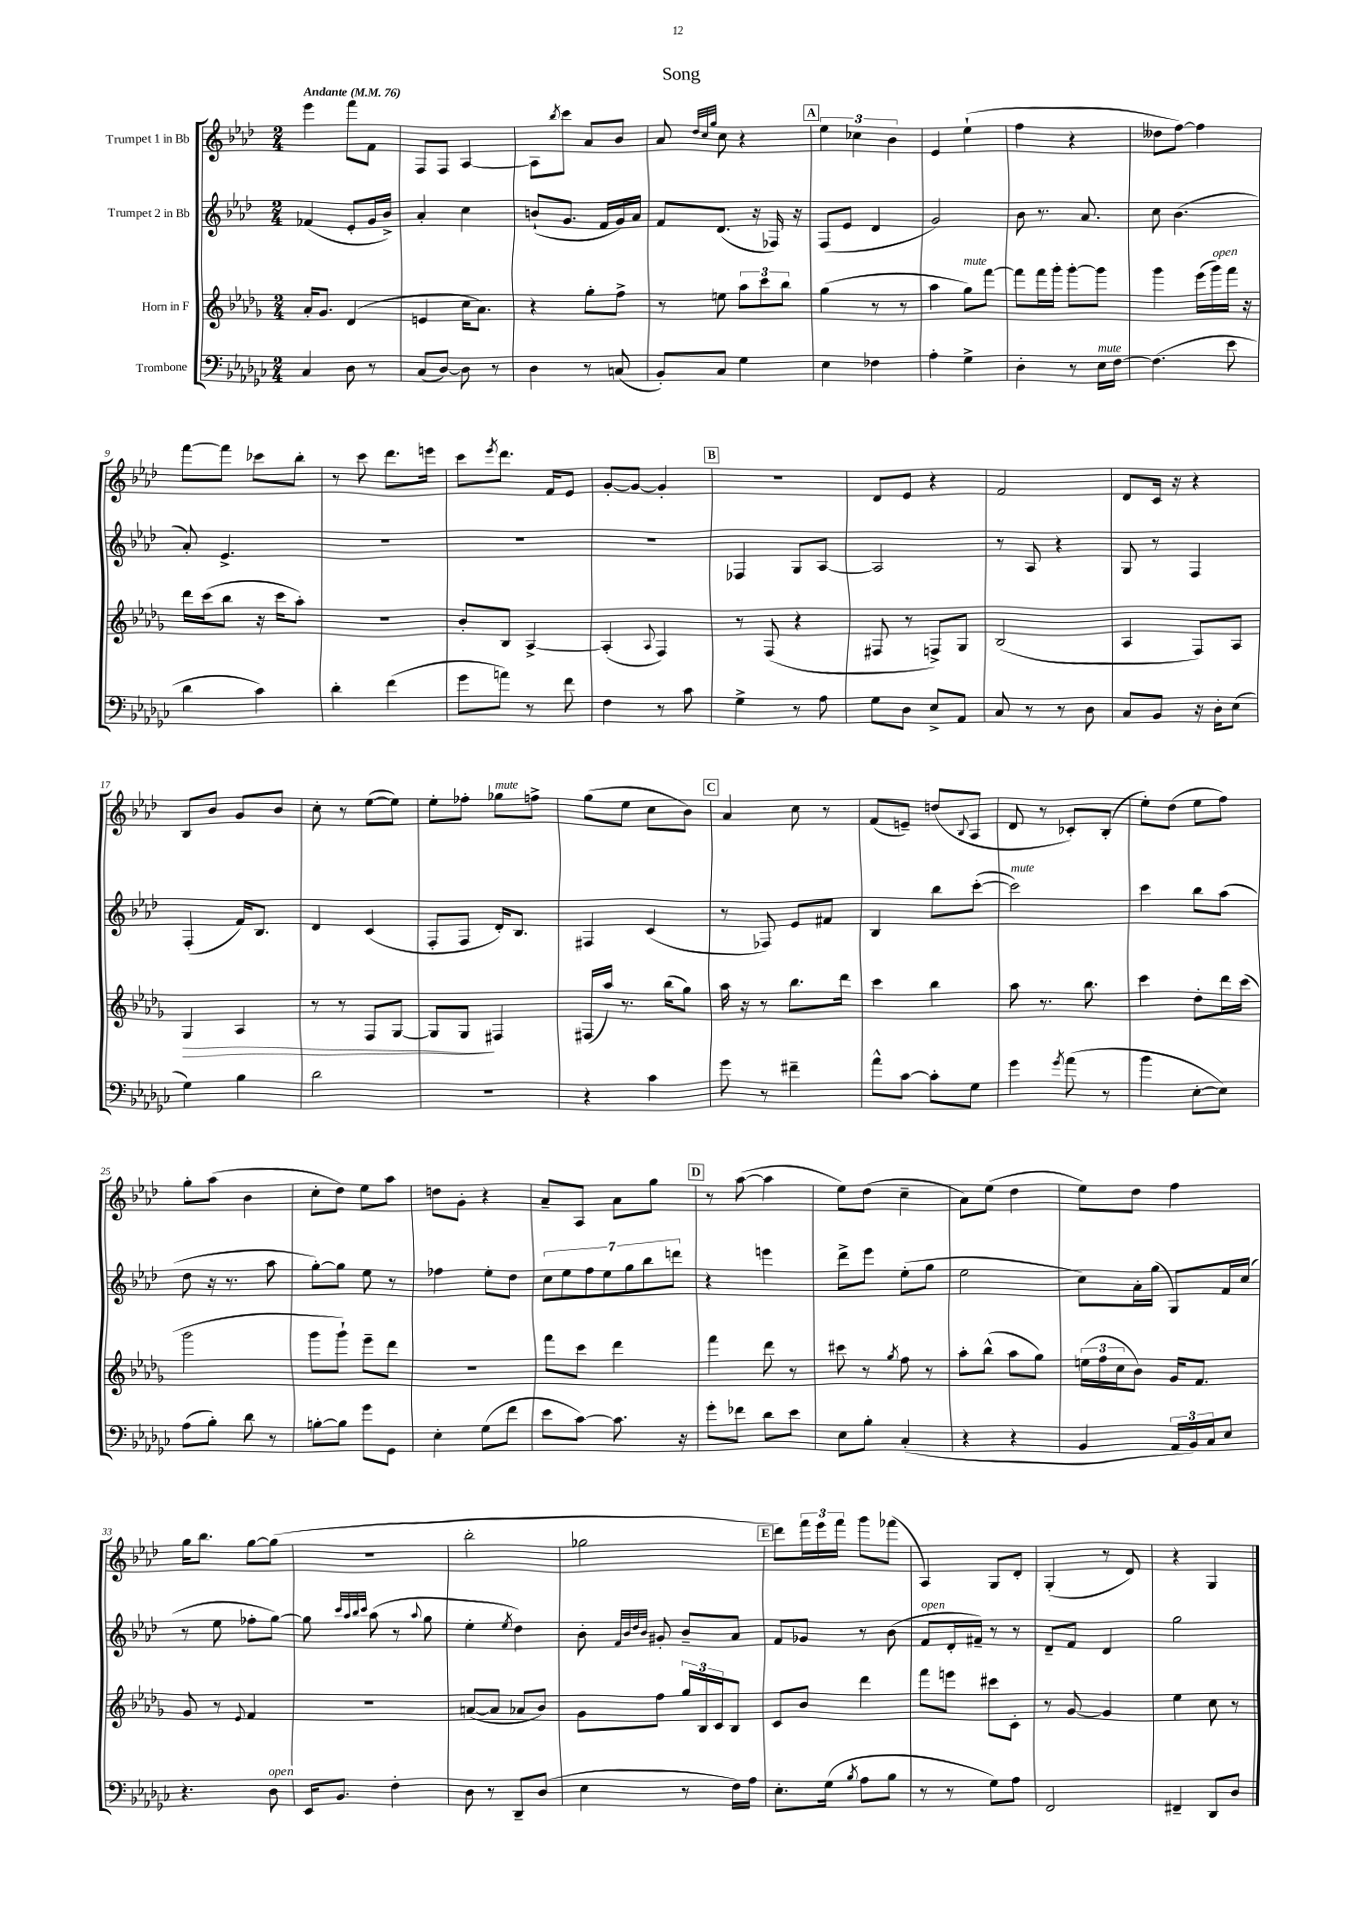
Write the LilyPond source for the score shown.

\header { title = "Song" }
<<
\new StaffGroup <<
\new Staff = "s0" \with { instrumentName = "Trumpet 1 in Bb" } {
    \clef treble \key aes \major \numericTimeSignature \time 2/4 \tempo "Andante" 4 = 76
    ees'''4 f'''8 f'8 |
    f8 f8 aes4~ |
    aes8 \acciaccatura { bes''8 } c'''8 aes'8 bes'8 |
    aes'8 \grace { des''32 c''32 g''32 } c''8 r4 |
    \mark \markup { \box "A" } \tuplet 3/2 { ees''4 ces''4 bes'4 } |
    ees'4 ees''4-!( |
    f''4 r4 |
    deses''8 f''8~) f''4 |
    f'''8~ f'''8 ces'''8 bes''8-. |
    r8 c'''8 des'''8. e'''16 |
    c'''8 \acciaccatura { ees'''8 } des'''8. f'16 ees'8 |
    g'8~-. g'8~ g'4-. |
    \mark \markup { \box "B" } r2 |
    des'8 ees'8 r4 |
    f'2 |
    des'8 c'16 r16 r4 |
    bes8 bes'8 g'8 bes'8 |
    c''8-. r8 ees''8~( ees''8) |
    ees''8-. fes''8-. ges''8^\markup { \italic "mute" } f''8-> |
    g''8( ees''8 c''8 bes'8) |
    \mark \markup { \box "C" } aes'4 c''8 r8 |
    f'8( e'8--) d''8( \appoggiatura { bes8 } aes8 |
    des'8 r8 ces'8-.) bes8-.( |
    ees''8-.) des''8( ees''8 f''8) |
    g''8-. aes''8( bes'4 |
    c''8-. des''8) ees''8 aes''8 |
    d''8 g'8-. r4 |
    aes'8-- aes8 aes'8 g''8 |
    \mark \markup { \box "D" } r8 aes''8~( aes''4 |
    ees''8) des''8( c''4-- |
    aes'8) ees''8( des''4 |
    ees''8) des''8 f''4 |
    g''16 bes''8. g''8~ g''8( |
    r2 |
    bes''2-. |
    ges''2 |
    \mark \markup { \box "E" } des'''8) \tuplet 3/2 { f'''16 ees'''16 f'''16 } g'''8 fes'''8( |
    aes4) g8 des'8-. |
    g4-.( r8 des'8) |
    r4 g4 \bar "|." |
}
\new Staff = "s1" \with { instrumentName = "Trumpet 2 in Bb" } {
    \clef treble \key aes \major \numericTimeSignature \time 2/4
    fes'4( ees'8-. g'16 bes'16->) |
    aes'4-. c''4 |
    b'8-!( g'8. f'16 g'16) aes'16 |
    f'8 des'8.( r16 fes16) r16 |
    \mark \markup { \box "A" } f8( ees'8 des'4 |
    g'2) |
    bes'8 r8. aes'8. |
    c''8 bes'4.( |
    aes'8-.) ees'4.-> |
    R2 |
    R2 |
    R2 |
    \mark \markup { \box "B" } fes4 g8 aes8~ |
    aes2 |
    r8 aes8 r4 |
    g8 r8 f4 |
    f4-.( f'16) bes8. |
    des'4 c'4( |
    f8-. f8 des'16-.) bes8. |
    fis4 c'4( |
    \mark \markup { \box "C" } r8 fes8) ees'8 fis'8 |
    bes4 bes''8 c'''8~-.( |
    c'''2^\markup { \italic "mute" }) |
    c'''4 bes''8 aes''8( |
    des''8 r16 r8. aes''8 |
    g''8~-.) g''8 ees''8 r8 |
    fes''4 ees''8-. des''8 |
    \tuplet 7/4 { c''8 ees''8 f''8 ees''8 g''8 bes''8 d'''8 } |
    \mark \markup { \box "D" } r4 e'''4 |
    des'''8-> ees'''8 ees''8-.( g''8 |
    ees''2 |
    c''8) aes'16-. g''16( g8) f'16 c''16( |
    r8 ees''8 fes''8-. g''8~) |
    g''8 \grace { c'''32 aes''32 bes''32 c'''32 } aes''8( r8 \appoggiatura { aes''8 } g''8 |
    ees''4-. \acciaccatura { ees''8 } des''4) |
    bes'8-. \grace { f'32 bes'32 des''32 bes'32 } gis'8-. bes'8-- aes'8 |
    \mark \markup { \box "E" } f'8 ges'8 r8 bes'8( |
    f'8^\markup { \italic "open" } des'16-. fis'16--) r8 r8 |
    des'8-- f'8 des'4 |
    g''2 \bar "|." |
}
\new Staff = "s2" \with { instrumentName = "Horn in F" } {
    \clef treble \key des \major \numericTimeSignature \time 2/4
    aes'16-. ges'8. des'4( |
    e'4 c''16 aes'8.) |
    r4 ges''8-. f''8-> |
    r8 e''8 \tuplet 3/2 { aes''8 c'''8 bes''8 } |
    \mark \markup { \box "A" } ges''4( r8 r8 |
    aes''4 ges''8^\markup { \italic "mute" }) f'''8~ |
    f'''8 f'''16 ges'''16-. ges'''8~-. ges'''8 |
    ges'''4 ees'''16( ges'''16^\markup { \italic "open" }) f'''16 r16 |
    des'''16 c'''16( bes''8 r16 c'''16 aes''8-.) |
    R2 |
    bes'8-. bes8 aes4~-> |
    aes4-.( \appoggiatura { aes8 } f4) |
    \mark \markup { \box "B" } r8 f8( r4 |
    fis8 r8 f8->) ges8 |
    bes2( |
    aes4 f8) aes8 |
    ges4\> aes4 |
    r8 r8 f8 ges8~ |
    ges8 ges8\! fis4 |
    fis16( aes''16) r8. bes''16( ges''8) |
    \mark \markup { \box "C" } aes''16 r16 r8 bes''8. des'''16 |
    c'''4 bes''4 |
    aes''8 r8. bes''8. |
    c'''4 des''8-. des'''16 c'''16( |
    ges'''2 |
    ges'''8 ges'''8-!) ees'''8-- des'''8 |
    R2 |
    f'''8 c'''8 des'''4 |
    \mark \markup { \box "D" } f'''4 des'''8 r8 |
    cis'''8 r8 \acciaccatura { ges''8 } f''8 r8 |
    aes''8-. bes''8-^( aes''8 ges''8) |
    \tuplet 3/2 { e''16( f''16 c''16 } bes'8) ges'16 f'8. |
    ges'8 r8 \appoggiatura { ees'8 } f'4 |
    R2 |
    a'8~( a'8 aes'8 bes'8) |
    ges'8 f''8 \tuplet 3/2 { ges''16 bes16 c'16 } bes8 |
    \mark \markup { \box "E" } c'8 bes'8 des'''4 |
    f'''8 e'''8 cis'''8 c'8-. |
    r8 ges'8~ ges'4 |
    ees''4 c''8 r8 \bar "|." |
}
\new Staff = "s3" \with { instrumentName = "Trombone" } {
    \clef bass \key ges \major \numericTimeSignature \time 2/4
    ces4 des8 r8 |
    ces8( des8~) des8 r8 |
    des4 r8 c8( |
    bes,8-.) ces8 ges4 |
    \mark \markup { \box "A" } ees4 fes4 |
    aes4-. ges4-> |
    des4-. r8 ees16^\markup { \italic "mute" } f16~ |
    f4.( ees'8 |
    des'4 ces'4) |
    des'4-. f'4( |
    ges'8 a'8) r8 f'8 |
    f4 r8 ces'8 |
    \mark \markup { \box "B" } ges4-> r8 aes8 |
    ges8 des8 ees8-> aes,8 |
    ces8 r8 r8 des8 |
    ces8 bes,8 r16 des16-. ees8( |
    ges4) bes4 |
    des'2 |
    r2 |
    r4 ces'4 |
    \mark \markup { \box "C" } ges'8 r8 fis'4-- |
    aes'8-^ ces'8~ ces'8-. ges8 |
    ges'4 \acciaccatura { ges'8 } aes'8( r8 |
    bes'4 ees8~-. ees8) |
    aes8( bes8-.) des'8 r8 |
    b8~-. b8 ges'8 ges,8 |
    ees4-. ges8( f'8 |
    ees'8 ces'8~) ces'8. r16 |
    \mark \markup { \box "D" } ges'8-. fes'8 des'8 ees'8 |
    ees8 bes8-. ces4-.( |
    r4 r4 |
    bes,4 \tuplet 3/2 { aes,16 bes,16) ces16 } ees8 |
    r4. des8^\markup { \italic "open" } |
    ees,16 bes,8. f4-. |
    des8 r8 des,8-- des8( |
    ees4 r8 f16) aes16 |
    \mark \markup { \box "E" } ees8.-. ges16( \acciaccatura { bes8 } aes8 bes8 |
    r8 r8 ges8) aes8 |
    f,2 |
    fis,4-- des,8 des8 \bar "|." |
}
>>
>>
